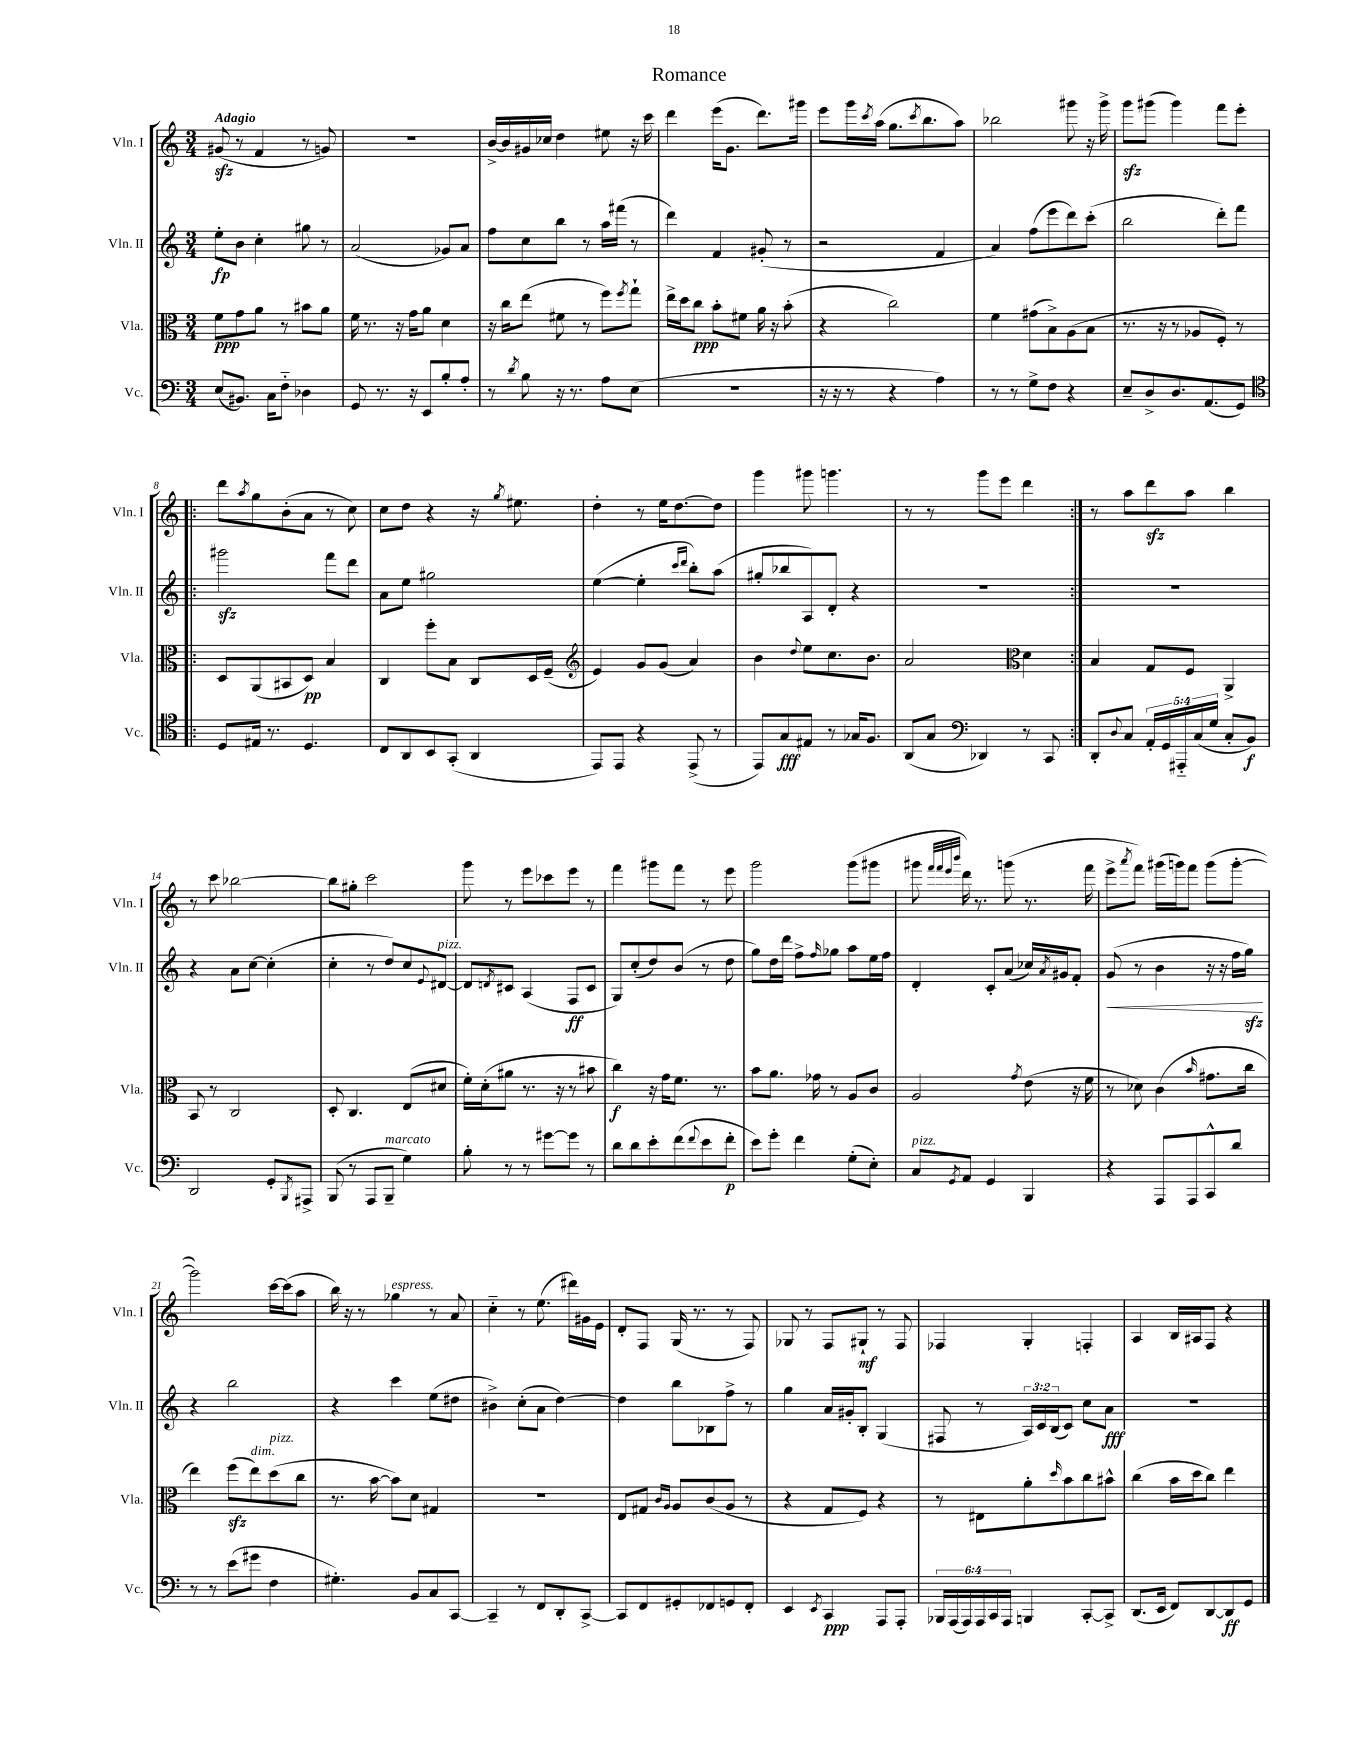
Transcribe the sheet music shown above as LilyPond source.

\header { title = "Romance" }
<<
\new StaffGroup <<
\new Staff = "s0" \with { instrumentName = "Vln. I" shortInstrumentName = "Vln. I" } {
    \clef treble \key c \major \numericTimeSignature \time 3/4 \tempo "Adagio"
    gis'8\sfz( r8 f'4 r8 g'8) |
    R2. |
    b'16~-> b'16 gis'16 ces''16 d''4 eis''8 r16 c'''16 |
    d'''4 e'''16( g'8. d'''8.) gis'''16 |
    e'''8 g'''16 \acciaccatura { c'''8 } a''16( g''8. \acciaccatura { c'''8 } b''8. a''8) |
    bes''2 gis'''8 r16 gis'''16-> |
    g'''8\sfz gis'''8( gis'''4) f'''8 e'''8-. |
    \repeat volta 2 { d'''8 \acciaccatura { a''8 } g''8 b'8-.( a'8 r8 c''8) |
    c''8 d''8 r4 r16 \acciaccatura { g''8 } eis''8. |
    d''4-. r8 e''16 d''8.~ d''8 |
    g'''4 gis'''8 g'''4. |
    r8 r8 g'''8 e'''8 d'''4 | }
    r8 a''8 d'''8\sfz a''8 b''4 |
    r8 c'''8 bes''2~ |
    bes''8 gis''8-. c'''2 |
    g'''8 r8 e'''8 ces'''8 e'''8 r8 |
    f'''4 gis'''8 f'''8 r8 e'''8 |
    g'''2 g'''8( gis'''8 |
    gis'''8 \grace { f'''32 f'''32 e'''32 b'''32 } d'''16) r8. g'''8( r8. f'''16 |
    e'''8-> \acciaccatura { a'''8 } f'''8) gis'''16( g'''16) f'''8 g'''8( g'''8~-. |
    g'''2) c'''16~ c'''16( a''8 |
    b''16) r16 r8 ges''4^\markup { \italic "espress." } r8 a'8 |
    c''4-_ r8 e''8.( dis'''16) gis'16 e'16 |
    d'8-. f8 g16( r8. r8 f8) |
    ges8 r8 f8 gis8-!\mf r8 f8 |
    fes4 g4-. f4-. |
    a4 b16 ais16 f8 r4 \bar "|." |
}
\new Staff = "s1" \with { instrumentName = "Vln. II" shortInstrumentName = "Vln. II" } {
    \clef treble \key c \major \numericTimeSignature \time 3/4 \override Staff.TupletNumber.text = #tuplet-number::calc-fraction-text
    e''8-.\fp b'8 c''4-. gis''8 r8 |
    a'2( ges'8) a'8 |
    f''8 c''8 b''8 r8 a''16 fis'''16( r8 |
    d'''4) f'4 gis'8-.( r8 |
    r2 f'4 |
    a'4) f''8( e'''8 d'''8) c'''8-.( |
    b''2 d'''8-.) f'''8 |
    \repeat volta 2 { gis'''2\sfz f'''8 d'''8 |
    a'8 e''8 gis''2 |
    e''4~( e''4-. \grace { c'''16 d'''16 } b''8-.) a''8( |
    gis''8-. bes''8 a8) d'8-. r4 |
    R2. | }
    R2. |
    r4 a'8 c''8~ c''4-.( |
    c''4-. r8 d''8) c''8 \appoggiatura { e'8 } dis'8~^\markup { \italic "pizz." } |
    dis'8 \acciaccatura { d'8 } cis'8 a4( f8\ff cis'8 |
    g8) c''8-.( d''8) b'8( r8 d''8 |
    g''8) d''16 d'''16 f''8-> \grace { f''16 } ges''8 a''8 e''16 f''16 |
    d'4-. c'8-. a'8( ces''16) \acciaccatura { a'8 } gis'16 f'8-. |
    g'8\<( r8 b'4 r16 r16 f''16 g''16\sfz\!) |
    r4 b''2 |
    r4 c'''4 e''8( dis''8 |
    bis'4->) c''8-.( a'8 d''4~) |
    d''4 b''8 bes8 f''8-> r8 |
    g''4 a'16 gis'16-. b8-. g4( |
    fis8 r8 \tuplet 3/2 { a16) c'16 b16( } c'8) c''8 a'8\fff |
    R2. \bar "|." |
}
\new Staff = "s2" \with { instrumentName = "Vla." shortInstrumentName = "Vla." } {
    \clef alto \key c \major \numericTimeSignature \time 3/4
    f'8\ppp g'8 a'8 r8 bis'8 a'8 |
    f'16 r8. r16 g'16 a'8 d'4 |
    r16 c''16 e''8( fis'8 r8 f''8) \acciaccatura { f''8 } g''8-! |
    e''16-> d''16 c''8\ppp b'8-. fis'8 a'16 r16 b'8-.( |
    r4 c''2) |
    f'4 gis'8( b8->) a8( b8 |
    r8. r16 r8 aes8 f8-.) r8 |
    \repeat volta 2 { d8 a,8( bis,8 d8\pp) b4 |
    c4 f''8-. b8 c8 d16 f16--( |
    \clef treble e'4) g'8 g'8( a'4) |
    b'4 \appoggiatura { d''8 } e''8 c''8. b'8. |
    a'2 \clef alto d'4 | }
    b4 g8 f8 a,4-> |
    b,8 r8 c2 |
    d8-. c4. e8( dis'8 |
    f'16-.) d'16-.( ais'8 r8. r16 r8 bis'8 |
    c''4\f) r16 g'16 f'8. r8. |
    b'8 a'8. ges'16 r8 a8 c'8 |
    a2 \acciaccatura { g'8 } e'8( r16 f'16 |
    r8 des'8) c'4( \grace { b'16 } gis'8. c''16 |
    e''4) f''8\sfz( e''8^\markup { \italic "dim." }) d''8^\markup { \italic "pizz." }( c''8 |
    r8. b'16~ b'8) d'8 gis4 |
    R2. |
    e8 gis8 \grace { c'16 a16 } a8 c'8( a8 r8 |
    r4 g8 f8) r4 |
    r8 eis8 a'8-. \grace { d''16 } b'8 c''8 bis'8-^ |
    c''4( b'16 d''16 c''8) e''4 \bar "|." |
}
\new Staff = "s3" \with { instrumentName = "Vc." shortInstrumentName = "Vc." } {
    \clef bass \key c \major \numericTimeSignature \time 3/4 \override Staff.TupletNumber.text = #tuplet-number::calc-fraction-text
    e8( bis,8.) c16 f8-_ des4 |
    g,8 r8. r16 e,8 b8-. a8-. |
    r8 \acciaccatura { d'8 } b8 r16 r8. a8 e8( |
    R2. |
    r16 r16 r8 r4 a4) |
    r8 r8 g8-> f8 r4 |
    e8-- d8-> d8. a,8.( g,8) |
    \repeat volta 2 { \clef tenor d8 eis16 r8. d4. |
    c8 a,8 b,8 g,8-.( a,4 |
    e,8) e,8 r4 e,8->( r8 |
    e,8) g8\fff eis8 r8 ges16 f8. |
    a,8( g8 \clef bass des,4) r8 c,8 | }
    d,8-. \appoggiatura { d8 } c8 \tuplet 5/4 { a,16-. g,16 ais,,16-_ c16( g16 } c8-. b,8\f) |
    d,2 g,8-. \acciaccatura { b,,8 } ais,,8-> |
    b,,8( r8 a,,8 b,,8--^\markup { \italic "marcato" } g4) |
    b8-. r8 r8 gis'8~ gis'8 r8 |
    d'8 d'8 e'8-. f'8( \appoggiatura { f'8 } e'8 f'8-.\p |
    e'8) g'8-. f'4 g8-.( e8-.) |
    c8^\markup { \italic "pizz." } \acciaccatura { g,8 } a,8 g,4 b,,4 |
    r4 a,,8 a,,8 c,8-^ d'8 |
    r8 r8 e'8( gis'8 f4 |
    gis4.-.) b,8 c8 c,8~ |
    c,4-- r8 f,8 d,8-. c,8~-> |
    c,8 f,8 gis,8-. fes,8 g,8 fes,8-. |
    e,4 \acciaccatura { e,8 } c,4\ppp a,,8 a,,8-. |
    \tuplet 6/4 { bes,,16 a,,16( a,,16) a,,16 c,16 a,,16 } b,,4 c,8~-. c,8-> |
    d,8.( e,16 f,8) d,8~ d,8\ff g,8 \bar "|." |
}
>>
>>
